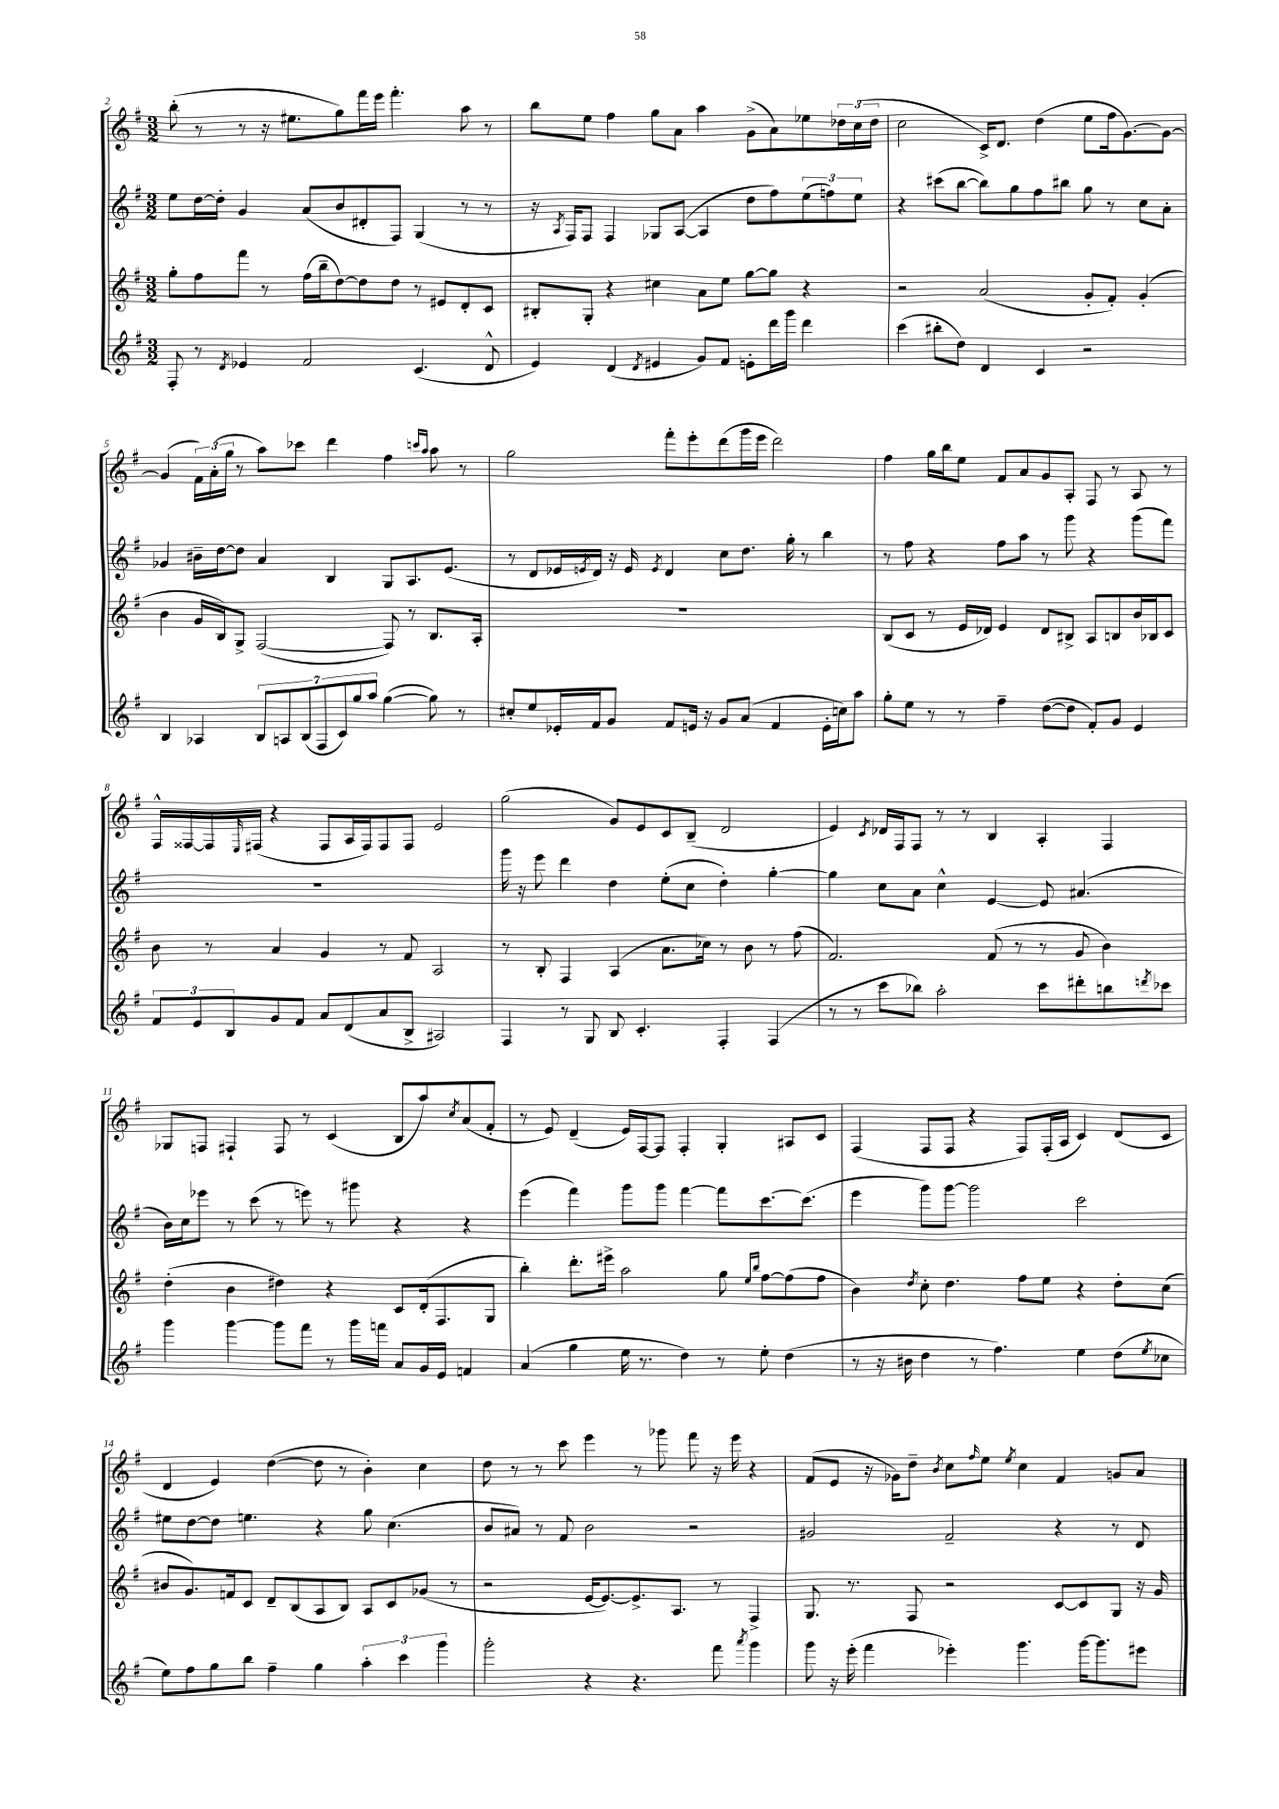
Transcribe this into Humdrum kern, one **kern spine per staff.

**kern	**kern	**kern	**kern
*part4	*part3	*part2	*part1
*staff4	*staff3	*staff2	*staff1
*clefG2	*clefG2	*clefG2	*clefG2
*k[f#]	*k[f#]	*k[f#]	*k[f#]
*M3/2	*M3/2	*M3/2	*M3/2
=2	=2	=2	=2
8F#'/	8gg'\L	8ee\L	(8bb'\
8r	8ff#\	[16dd\L	8r
.	.	16dd'\JJ]	.
8qd/	.	.	.
4e-X/	8fff#\J	4g/	8r
.	8r	.	16r
.	.	.	8.ee#X\L
2f#/	(16ff#\LL	(8a/L	.
.	16bb~\J	.	.
.	[8dd\)	8b/	8gg\)
.	8dd\]	8d#X'/	16fff#\L
.	.	.	16eee\JJ
.	8dd\J	8F#/J)	4.fff#'\
(4.c/	8r	(4G/	.
.	8e#X/L	.	.
.	8d'/	8r	8aa\
8d^^/	8c/J	8r	8r
=3	=3	=3	=3
4e/)	8B#X'/L	16r	8bb\L
.	.	8qA/	.
.	.	16F#/KL)	.
.	8G'/J	8F#/J	8ee\J
(4d/	4r	4F#/	4ff#\
8qd/	.	.	.
4e#X/	4cc#X\	8G-X/L	8gg\L
.	.	([8A/J	8a\J
8g/L)	8a\L	4A/]	4aa\
8f#/J	8ee\J	.	.
8en'\L	[8gg\L	8dd\L	(8g^\L
16ddd\L	8gg\J]	8ff#\)	8a\)
16ggg\JJ	.	.	.
4ddd\	4r	(12ee\	8ee-X\
.	.	12ffn\)	.
.	.	.	24dd-X\L
.	.	12ee\J	(24cc\
.	.	.	24dd-\JJ
=4	=4	=4	=4
(4ccc\	2r	4r	2cc\
8bb#X'\L	.	(8ccc#X\L	.
8dd\J)	.	[8bb\J	.
4d/	(2a/	8bb\L])	16c^/KL)
.	.	.	8.d/J
.	.	8gg\	.
4c/	.	8ff#\	(4dd\
.	.	8bb#X\J	.
2r	8g'/L	8gg\	8ee\L
.	8f#'/J)	8r	16ff#\k
.	.	.	[8.g\)
.	(4g'/	8cc\L	.
.	.	8a'\J	8g\J_
!!LO:LB:g=z
=5	=5	=5	=5
4B/	4b\	4g-X/	(4g/]
4A-X/	16g/LL	16b#X~\LL	24f#\LL)
.	.	.	(24a'\
.	16B/J)	[16dd\J	.
.	.	.	24gg\JJ
.	8G^/J	8dd\J]	8r
14B/L	([2F#/	4a/	8aa\L)
14An/	.	.	.
.	.	.	8ccc-X\J
(14B/	.	.	.
14F#/	.	.	.
.	.	4B/	4ddd\
14c/)	.	.	.
14gg/	.	.	.
14aa/J	.	.	.
([4gg\	8F#/])	8G/L	4ff#\
.	8r	8.A/	.
.	.	.	16qqcccn/LL
.	.	.	16qqaa/JJ
8gg\])	8.B/L	.	8aa\
.	.	(8.e/J	.
8r	.	.	8r
.	16A'/Jk	.	.
=6	=6	=6	=6
8cc#X'/L	1.r	8r	2gg\
8ee/	.	8d/L	.
16e-X'/L	.	16e-X/L	.
.	.	8qen/	.
16f#/J	.	16d/JJ)	.
8g/J	.	16r	.
.	.	16e/	.
.	.	8qe/	.
8f#/L	.	4d/	8fff#'\L
16en/Jk	.	.	8eee'\
16r	.	.	.
8g/L	.	8cc\L	(8ddd\
(8a/J	.	8.dd\J	16ggg\L
.	.	.	16eee\JJ
4f#/	.	.	2ddd\)
.	.	16gg'\	.
.	.	8r	.
16e'\LL	.	4bb\	.
16ccn\J)	.	.	.
8aa\J	.	.	.
=7	=7	=7	=7
8gg'\L	(8B/L	8r	4ff#\
8ee\J	8c/J	8ff#\	.
8r	8r	4r	16gg\LL
.	.	.	16bb\J
8r	16e/LL	.	8ee\J
.	16d-X/JJ)	.	.
4ff#~\	4e/	8ff#\L	8f#/L
.	.	8aa\J	8a/
([8dd\L	8d-/L	8r	8g/
8dd\J]	8B#X^/J	8ggg\	8A'/J
8f#'/L)	8A/L	4r	8F#/
8g/J	8Bn/	.	8r
4e/	16b/L	(8ggg\L	8A/
.	16B-X/J	.	.
.	8c/J	8fff#\J)	8r
!!LO:LB:g=z
=8	=8	=8	=8
12f#/L	8b\	1.r	16F#^^/LL
.	.	.	[16F##X/
12e/	.	.	.
.	8r	.	16F##/]
12B/	.	.	.
.	.	.	16qqE/
.	.	.	(16F#X/JJ
8g/	4a/	.	4r
8f#/J	.	.	.
8a/L	4g/	.	8F#/L
(8d/	.	.	16A/L
.	.	.	16F#/J)
8a/	8r	.	8F#/
8B^/J	8f#/	.	8F#/J
2A#X/)	2A/	.	2e/
=9	=9	=9	=9
4F#/	8r	16ggg\	(2gg\
.	.	16r	.
.	8B'/	8eee\	.
8r	4F#/	4ddd\	.
8G/	.	.	.
8B/	(4A/	4dd\	8g/L)
4.c'/	.	.	8e/
.	8.a\L	(8ee'\L	8c/
.	.	8cc\J	(8B~/J
.	16cc-X\Jk)	.	.
4F#'/	8r	4dd'\)	2d/
.	8b\	.	.
(4F#/	8r	[4gg'\	.
.	(8ff#\	.	.
=10	=10	=10	=10
8r	2.f#/)	4gg\]	4e/)
8r	.	.	.
.	.	.	8qc/
8ccc\L	.	8cc\L	16d-X/LL
.	.	.	16F#/J
8bb-X\J)	.	8a\J	8F#/J
2aa'\	.	4cc^^\	8r
.	.	.	8r
.	(8f#/	[4e/	4B/
.	8r	.	.
8ccc\L	8r	8e/]	4A'/
8ddd#X'\	8g/	(4.a#X/	.
8bbn\	4b\)	.	4F#/
8qdddn/	.	.	.
8ccc-X\J	.	.	.
!!LO:LB:g=z
=11	=11	=11	=11
4ggg\	(4dd'\	16b\LL)	8G-X/L
.	.	16cc\J	.
.	.	8eee-X\J	8Fn/J
[4ggg\	4b\	8r	4F#X`/
.	.	(8ccc\	.
8ggg\L]	4dd#X\)	8r	8F#/
8fff#\J	.	8eeen\)	8r
8r	4r	8r	(4c/
16ggg\LL	.	8ggg#X\	.
16fffn\JJ	.	.	.
8a/L	8c/L	4r	8B/L
16g/L	(16d'/k	.	8aa/)
16e/JJ	8.F#/	.	.
.	.	.	8qcc/
4fn/	.	4r	(8a/
.	8G/J	.	8f#'/J
=12	=12	=12	=12
(4a/	4bb'\)	(4eee\	8r
.	.	.	8e/)
4gg\	8.ddd'\L	4fff#\)	(4d~/
.	16eee#X^\Jk	.	.
16ee\	2aa\	8ggg\L	16e/LL)
8.r	.	.	[16F#/J
.	.	8ggg\J	8F#/J]
4dd\)	.	[4fff#\	4F#'/
8r	8gg\	8fff#\L]	4G'/
.	16qqee/LL	.	.
.	16qqbb/JJ	.	.
8ee'\	[8ff#\L	[8.ccc\	.
(4dd\	(8ff#\]	.	8A#X/L
.	.	(8.ccc\J]	.
.	8ff#\J	.	8c/J
=13	=13	=13	=13
8r	4b\)	4eee\	(4F#/
16r	.	.	.
16b#X\	.	.	.
.	8qdd/	.	.
4dd\	8cc'\	8ggg\L)	8F#/L
.	4.dd\	[8ggg\J	8F#/J
8r	.	2ggg\]	4r
4.ff#\)	.	.	.
.	8ff#\L	.	8F#/L)
.	8ee\J	.	(16F#'/L
.	.	.	16A/JJ
4ee\	4r	2ccc\	4c/)
(8dd\L	8dd'\L	.	(8d/L
8qee/	.	.	.
8cc-X\J	(8cc\J	.	8c/J
!!LO:LB:g=z
=14	=14	=14	=14
8ee\L)	8b#X/L	8ee#X\L	4d/
8ff#\	8.g/)	[8dd\	.
8gg\	.	8dd\J]	4e/)
.	16fn/k	.	.
8bb\J	8c/J	4.een\	.
4ff#~\	8d~/L	.	([4dd\
.	(8B/	.	.
4gg\	8A/	4r	8dd\]
.	8B/J)	.	8r
6aa'\	8A/L	8gg\	4b'\)
.	8c/	(4.cc\	.
6ccc\	.	.	.
.	(8g-X/J	.	4cc\
6ggg\	.	.	.
.	8r	.	.
=15	=15	=15	=15
2ggg'\	2r	8b/L	8dd\
.	.	8a#X/J)	8r
.	.	8r	8r
.	.	8f#/	8ccc\
4r	[16e/KL	2b\	4eee\
.	8.e/_)	.	.
4.r	8.e^/]	.	8r
.	.	.	8ggg-X\
.	8.A/J	.	.
.	.	2r	8fff#\
8fff#\	8r	.	16r
.	.	.	16eee\
8qaaa/	.	.	.
4ggg\	4F#^/	.	4r
=16	=16	=16	=16
8ggg\	8.G/	2g#X/	(8f#/L
16r	.	.	8e/J
(16eee'\	8.r	.	.
4fff#\	.	.	16r
.	.	.	16g-X\KL)
.	8F#/	.	8dd~\J
.	.	.	8qb/
4eee-X'\)	2r	2f#~/	8cc\L
.	.	.	16qqff#/
.	.	.	8ee\J
.	.	.	8qee/
4.ggg\	.	.	4cc\
.	[8c/L	4r	4f#/
[16ggg\KL	8c/]	.	.
8.ggg\]	.	.	.
.	8G/J	8r	8gn/L
8eee#X\J	16r	8d/	8a/J
.	16g/	.	.
==	==	==	==
*-	*-	*-	*-
